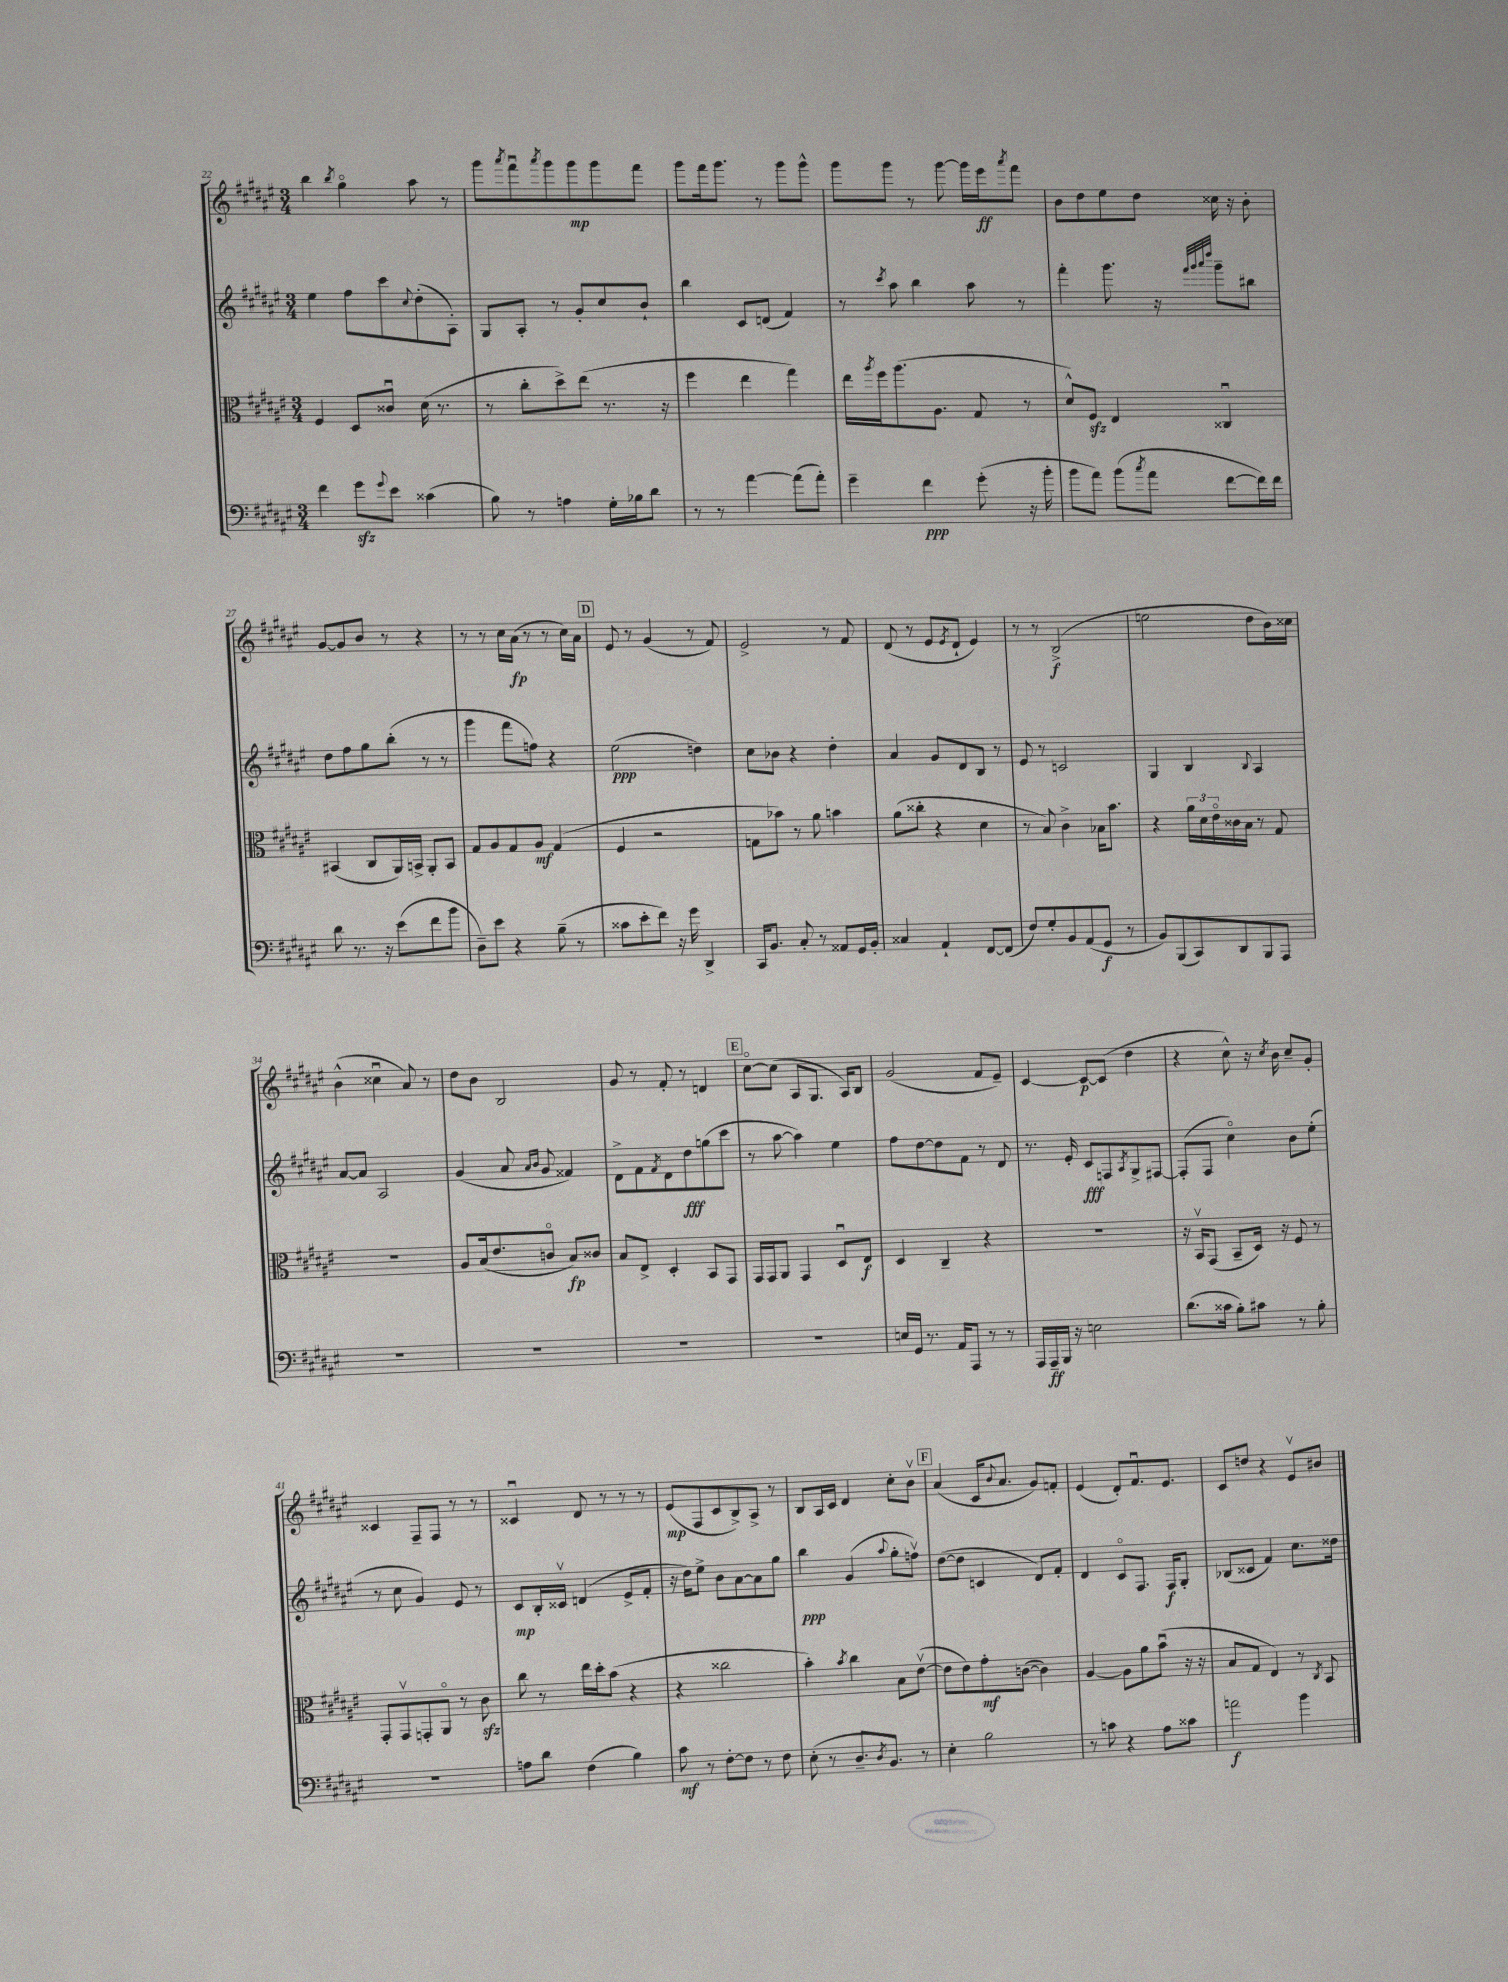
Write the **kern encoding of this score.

**kern	**kern	**kern	**kern
*staff4	*staff3	*staff2	*staff1
*clefF4	*clefC3	*clefG2	*clefG2
*k[f#c#g#d#a#e#]	*k[f#c#g#d#a#e#]	*k[f#c#g#d#a#e#]	*k[f#c#g#d#a#e#]
*M3/4	*M3/4	*M3/4	*M3/4
4f#	4F#	4ee#	4bb
.	.	.	8qbb
8g#	8D#	8ff#	4gg#o
8qqg#	.	.	.
8e#	8c##u	8ccc#	.
.	.	8qqcc#	.
(4c##	(16d#	(8dd#'	8aa#
.	8.r	.	.
.	.	8A#')	8r
=	=	=	=
8B)	8r	8G#	8ggg#
.	.	.	8qaaa#
8r	8cc#'	8A#'	8fff#u
.	.	.	8qaaa#
4A	8dd#^)	8r	8ggg#
.	(8ee#	8g#'	8ggg#
16G#'	8.r	8cc#	8ggg#
16B-	.	.	.
8d#	.	8b`	8fff#
.	16r	.	.
=	=	=	=
8r	4ff#	4bb	8ggg#
8r	.	.	16fff#
.	.	.	8.ggg#
[4a#	4ee#	8c#	.
.	.	(8d	8r
(8a#]	4gg#)	4f#)	8ggg#
8a#')	.	.	8ggg#^^
=	=	=	=
4g#~	16ee#	8r	8ggg#
.	8qaa#	.	.
.	16ff#	.	.
.	.	8qccc#	.
.	(8.aa#	8aa#	8ggg#
4f#	.	4bb	8r
.	8.A#	.	.
.	.	.	[8ggg#
(8g#'	8G#	8aa#	16ggg#]
.	.	.	16eee#
.	.	.	8qaaa#
16r	8r	8r	8fff#
16b'	.	.	.
=	=	=	=
8b	8d#^^)	4fff#'	8b
8a#)	8F#	.	8dd#
(8b	4E#	8.ggg#	8ee#
8qcc#	.	.	.
8a#	.	.	8dd#
.	.	16r	.
.	.	32qqfff#	.
.	.	32qqggg#	.
.	.	32qqaaa#	.
.	.	32qqdddd#	.
[8f#	4C##u	8ggg#~	16cc##
.	.	.	16r
16f#])	.	8bb#	8b'
16f#	.	.	.
=	=	=	=
8d#	(4BB#	8dd#	[8g#
8.r	.	8ff#	8g#]
.	8C#	8gg#	8b
16r	.	.	.
(8e#	16AA#)	(8bb'	8r
.	16BB^	.	.
8f#	8AA#'	8r	4r
8b	8BB	8r	.
=	=	=	=
8D#~)	8G#	4ggg#	8r
8e#	8A#	.	8r
4r	8G#	8fff#	16cc#
.	.	.	(16a#
.	8A#	8ff)	8r
(8B~	(4G#	4r	8r
8r	.	.	16cc#)
.	.	.	16a#
=	=	=	=
8c##	4F#	(2ee#	8e#
8e#'	.	.	8r
8f#)	2r	.	(4g#
16r	.	.	.
16g#	.	.	.
4DD#^	.	4dd)	8r
.	.	.	8f#)
=	=	=	=
16CC#	8G	8cc#	2e#^
8.BB	.	.	.
.	8b-)	8b-	.
8C#'	8r	4r	.
8r	8a#	.	.
8AA##	4b	4dd#'	8r
16GG#	.	.	8f#
16BB'	.	.	.
=	=	=	=
4C##	(8a#	4a#	(8d#
.	8cc##'	.	8r
4AA#`	4r	8g#	8e#
.	.	.	8qe#
.	.	8d#	8d#`
[8FF#	4d#	8B	4e#)
(8FF#]	.	8r	.
=	=	=	=
8F#)	8r	8e#	8r
8G#'	8B)	8r	8r
8BB	4c#^	2c	(2B^
(8AA#	.	.	.
8GG#	16B-	.	.
.	8.b	.	.
8r	.	.	.
=	=	=	=
8BB)	4r	4G#	2ee
(8BBB	.	.	.
8CC#)	24a#	4B	.
.	24d#	.	.
.	24e#o	.	.
8DD#	16c##	.	.
.	16B	.	.
.	.	8qqB	.
8BBB	8r	4A#	8dd#
8AAA#	8G#	.	16b)
.	.	.	16cc##
=	=	=	=
2.r	2.r	[8a#	(4b^^
.	.	8a#]	.
.	.	2A#	4cc##u
.	.	.	8a#)
.	.	.	8r
=	=	=	=
2.r	8A#	(4g#	8dd#
.	(16B	.	8b
.	8.e#	.	.
.	.	8a#	2B
.	.	16qqa#	.
.	.	16qqb	.
.	8co	8g#	.
.	8B)	4f##)	.
.	8c##	.	.
=	=	=	=
2.r	8B	8d#^	8g#
.	8E#^	8f#	8r
.	.	8qf#	.
.	4D#'	8d#	8f#'
.	.	8dd#	8r
.	8BB	(8gg	4d
.	8GG#	8ccc#	.
=	=	=	=
2.r	16GG#	8r	[8cc#o
.	16GG#	.	.
.	8AA#	[8aa#	(8cc#]
.	4GG#	4aa#])	8A#
.	.	.	8.G#
.	8D#u	4ee#	.
.	.	.	16A#)
.	8E#	.	8B
=	=	=	=
16E	4D#	8ff#	(2g#
16GG#	.	.	.
8.r	.	[8dd#	.
.	4C#~	8dd#]	.
16AA#	.	.	.
8AAA#	.	8f#	.
8r	4r	8r	8f#
8r	.	8d#	8e#~)
=	=	=	=
16AAA#	2.r	8.r	[4c#
16AAA#~	.	.	.
16BBB	.	.	.
16r	.	16e#'	.
2E	.	8c#	8c#_
.	.	8F	(8c#]
.	.	8qA#	.
.	.	8G#^	4dd#
.	.	[8F#	.
=	=	=	=
(8.d#	16r	(8F#']	4r
.	16BBv	.	.
.	(8GG#	8F#	.
16c##	.	.	.
8B')	8BB~	4cc#o)	8cc#^^)
8c#	16D#)	.	16r
.	.	.	8qcc#
.	16r	.	16b
8r	8F#	8b	8cc#~
8B'	8r	(8ee#'	8g#'
=	=	=	=
2.r	8GG#'	8r	4c##
.	8GG#v	8cc#	.
.	8GG'	4g#)	8F#~
.	8AA#o	.	8F#
.	8r	8e#	8r
.	8c#	8r	8r
=	=	=	=
8A	8cc#	8c#	4c##u
8d#	8r	16B'	.
.	.	16c##v	.
(4F#	16ee#	(4d	8d#
.	16dd#'	.	.
.	(8b	.	8r
4B)	4r	8e#^	8r
.	.	8f#'	8r
=	=	=	=
8c#	4r	16r	(8e#
.	.	16dd#)	.
8r	.	8ee#^	8F#
[8F#'	2cc##	8b	8c#
8F#]	.	[8a#	8B^)
8r	.	8a#]	8A#^
8F#	.	8gg#	8r
=	=	=	=
(8E#'	4b')	4bb	8B
8r	.	.	16A#
.	.	.	16c#
.	8qb	.	.
8.D#~	4cc#	(4g#	4d#
8qD#	.	.	.
8.BB)	.	.	.
.	.	8qqaa#	.
.	8B	8gg#'	8cc#'
8r	([8e#v	8ffv)	8bv
=	=	=	=
4E#'	8e#]	([8dd#	(4a#
.	8e#)	8dd#]	.
2B	8g#'	4c	16c#
.	.	.	8qqb
.	.	.	8.a#
.	([8c	.	.
.	4c])	8d#)	8g#)
.	.	8f#'	8f'
=	=	=	=
8r	[4A#	4d#	(4e#
8c	.	.	.
4r	8A#]	8c#o	8d#')
.	8a#	8.F#	8.f#u
8A#	(8bu	.	.
.	.	16F#	8.e#
8c##	16r	8G#'	.
.	16r	.	.
=	=	=	=
2a	8B	(8B-	8c#
.	8G#	8c##	8dd
.	4E#)	4f#)	4r
4b	8r	8.cc#	8e#v
.	8qC#	.	.
.	8BB	.	8b#
.	.	16dd##	.
==	==	==	==
*-	*-	*-	*-
